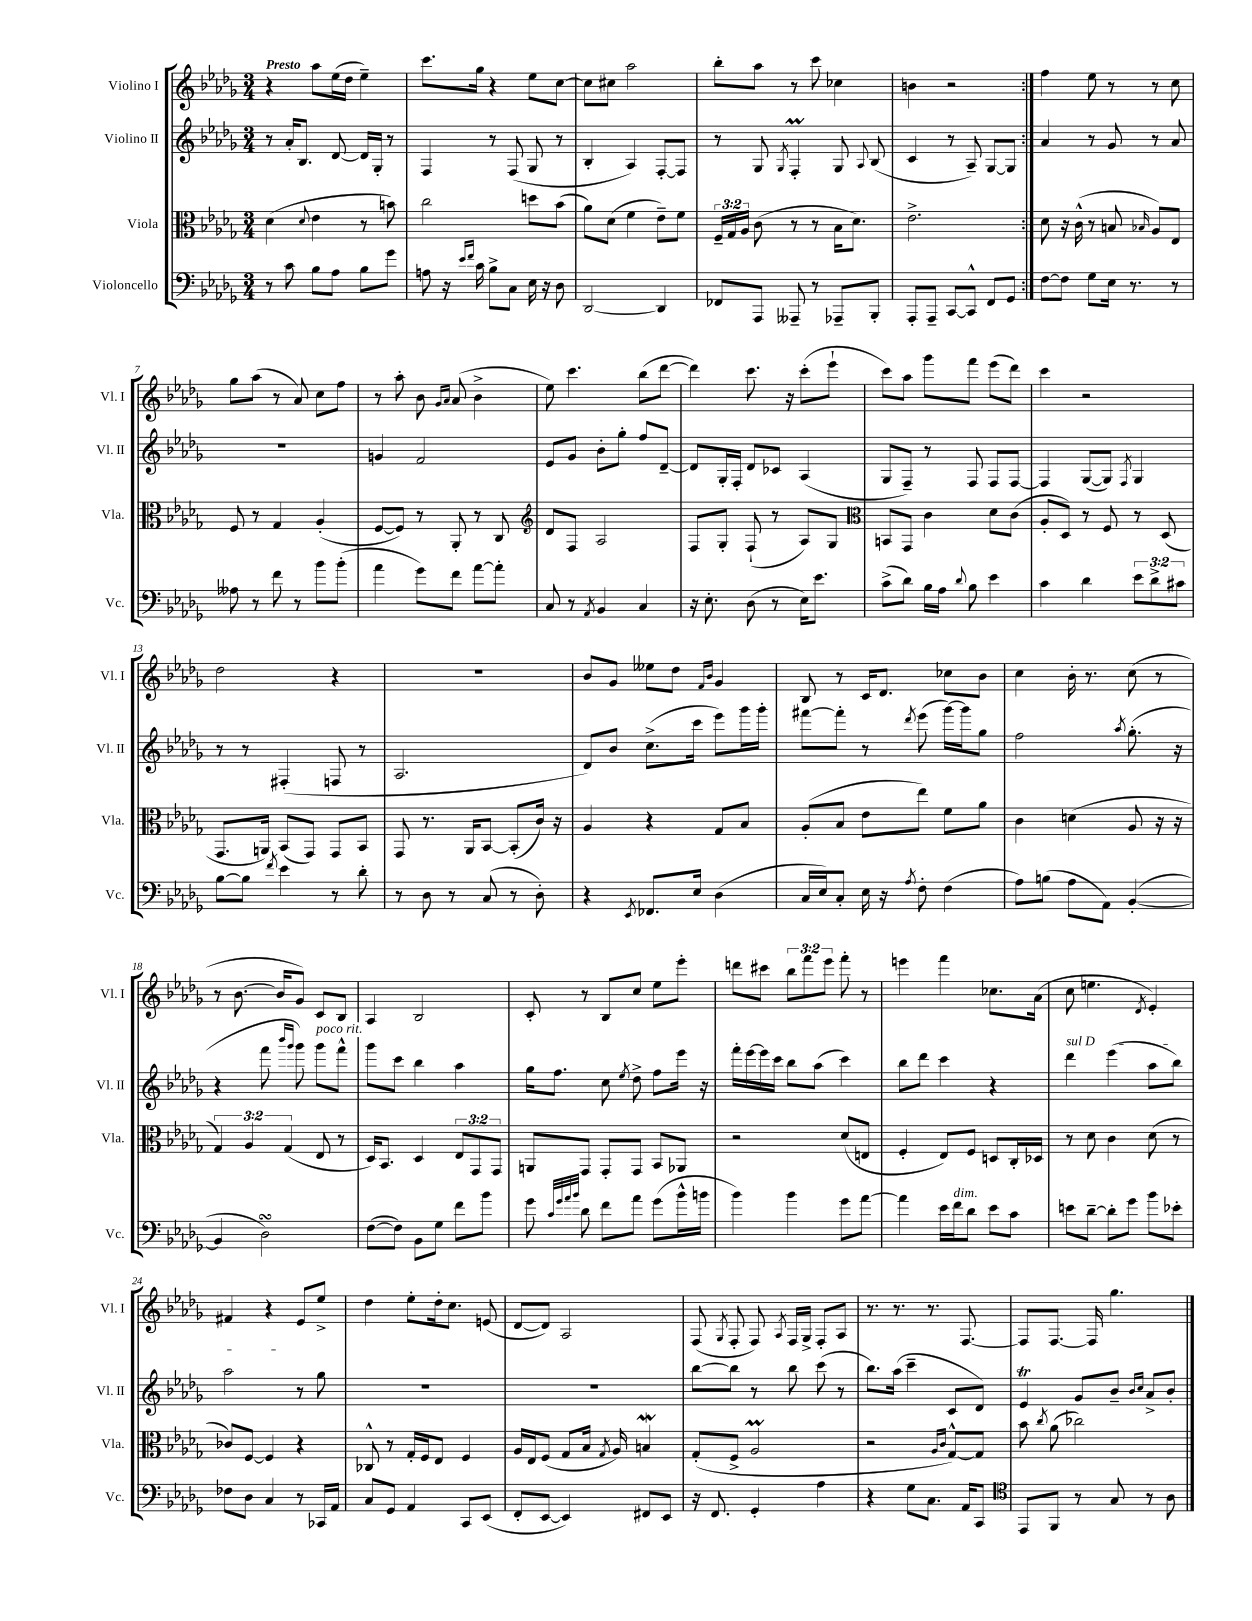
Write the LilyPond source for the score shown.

<<
\new StaffGroup <<
\new Staff = "s0" \with { instrumentName = "Violino I" shortInstrumentName = "Vl. I" } {
    \clef treble \key des \major \numericTimeSignature \time 3/4 \override Staff.TupletNumber.text = #tuplet-number::calc-fraction-text \tempo "Presto"
    \autoBeamOff \repeat volta 2 { r4 aes''8[ ees''16( des''16] ees''4--) |
    c'''8.[ ges''16] r4 ees''8[ c''8]~ |
    c''8[ cis''8] aes''2 |
    bes''8[-. aes''8] r8 c'''8 ces''4 |
    b'4 r2 | }
    f''4 ees''8 r8 r8 c''8 |
    ges''8[ aes''8]( r8 aes'8) c''8[ f''8] |
    r8 aes''8-. bes'8 \grace { ges'16[ aes'16] } aes'8( bes'4-> |
    ees''8) c'''4. bes''8[( des'''8]~ |
    des'''4) c'''8. r16 c'''8[-.( ees'''8]-! |
    c'''8[) aes''8] ges'''8[ f'''8] ees'''8[( des'''8]) |
    c'''4 r2 |
    des''2 r4 |
    R2. |
    bes'8[ ges'8] eeses''8[ des''8] \grace { f'16[ bes'16] } ges'4 |
    bes8 r8 c'16[ des'8.] ces''8[ bes'8] |
    c''4 bes'16-. r8. c''8( r8 |
    r8 bes'8.~ bes'16[ ges'8]) c'8[ bes8] |
    aes4 bes2 |
    c'8-. r8 bes8[ c''8] ees''8[ ees'''8]-. |
    d'''8[ cis'''8] \tuplet 3/2 { bes''8[ f'''8 ees'''8] } f'''8-. r8 |
    e'''4 f'''4 ces''8.[ aes'16]( |
    c''8 e''4. \acciaccatura { des'8 } ees'4-.) |
    fis'4 r4 ees'8[ ees''8]-> |
    des''4 ees''8[-. des''16-. c''8.] e'8( |
    des'8[~ des'8]) aes2 |
    f8( \acciaccatura { ges8 } f8-. f8) \acciaccatura { aes8 } f16[ ges16]-> f8[-. aes8] |
    r8. r8. r8. f8.~ |
    f8[ f8.]~ f16 ges''4. \bar "|." |
}
\new Staff = "s1" \with { instrumentName = "Violino II" shortInstrumentName = "Vl. II" } {
    \clef treble \key des \major \numericTimeSignature \time 3/4
    \autoBeamOff \repeat volta 2 { r8 aes'16[-. bes8.] des'8~ des'16[ ges16]-. r8 |
    f4 r8 f8( ges8 r8 |
    bes4-. aes4) f8[~-. f8] |
    r8 ges8 \acciaccatura { ges8 } f4-.\prall ges8 \appoggiatura { aes8 } bes8( |
    c'4 r8 aes8--) ges8[~ ges8] | }
    aes'4 r8 ges'8 r8 aes'8 |
    R2. |
    g'4 f'2 |
    ees'8[ ges'8] bes'8[-. ges''8]-. f''8[ des'8]~-- |
    des'8[ ges16-. f16]-. des'8[ ces'8] aes4( |
    ges8[ f8]--) r8 f8 f8[ f8]~ |
    f4 ges8[~( ges8]) \acciaccatura { f8 } ges4 |
    r8 r8 fis4-.( f8 r8 |
    aes2. |
    des'8[) bes'8] c''8.[->( c'''16] ees'''8[) ges'''16 ges'''16]-. |
    fis'''8[~ fis'''8]-. r8 \acciaccatura { des'''8 } ees'''8( ges'''16[~) ges'''16 ges''8] |
    f''2 \acciaccatura { aes''8 } ges''8.-.( r16 |
    r4 f'''8 \grace { bes'''16[ ges'''16] } ges'''8) ges'''8[^\markup { \italic "poco rit." } f'''8]-^ |
    ges'''8[ c'''8] bes''4 aes''4 |
    ges''16[ f''8.] c''8 \acciaccatura { ees''8 } des''8-> f''8[ ees'''16] r16 |
    f'''16[-. ees'''16~ ees'''16 c'''16] bes''8[ aes''8]( c'''4) |
    bes''8[ des'''8] c'''4 r4 |
    \once \override TextSpanner.bound-details.left.text = \markup { \italic "sul D" } des'''4\startTextSpan ees'''4( aes''8[ bes''8]) |
    aes''2\stopTextSpan r8 ges''8 |
    R2. |
    R2. |
    bes''8[~ bes''8] r8 bes''8 c'''8( r8 |
    bes''8.[) aes''16]( c'''4-- c'8[ des'8]) |
    ees'4\trill ges'8[ bes'8]-- \grace { bes'16[ c''16] } aes'8[-> bes'8]-. \bar "|." |
}
\new Staff = "s2" \with { instrumentName = "Viola" shortInstrumentName = "Vla." } {
    \clef alto \key des \major \numericTimeSignature \time 3/4 \override Staff.TupletNumber.text = #tuplet-number::calc-fraction-text
    \autoBeamOff \repeat volta 2 { des'4( \appoggiatura { des'8 } ees'4 r8 b'8) |
    c''2 d''8[ bes'8]( |
    aes'8[) des'8]( f'4 ees'8[--) f'8] |
    \tuplet 3/2 { f16[-- ges16 aes16] } c'8( r8 r8 bes16[ des'8.]) |
    ees'2.-> | }
    des'8 r16 c'16-^( r8 b8 \grace { bes16 } aes8[) ees8] |
    f8 r8 ges4 aes4-.( |
    f8[~ f8]) r8 aes,8-. r8 c8 |
    \clef treble des'8[ f8] aes2 |
    f8[ ges8]-. f8-!( r8 aes8[) ges8] |
    \clef alto b,8[ ges,8] c'4 des'8[ c'8]( |
    aes8[-. des8]) r8 f8 r8 des8( |
    ges,8.[ a,16]) bes,8[( ges,8]) ges,8[ bes,8] |
    ges,8 r8. aes,16[ bes,8]~ bes,8[-.( c'16]) r16 |
    aes4 r4 ges8[ bes8] |
    aes8[-.( bes8] ees'8[ ees''8]) f'8[ aes'8] |
    c'4 d'4( aes8 r16 r16 |
    \tuplet 3/2 { ges4) aes4 ges4( } ees8 r8 |
    des16[) bes,8.] des4 \tuplet 3/2 { ees8[ ges,8 ges,8] } |
    a,8[ ges,8] ges,8[-. ges,8] bes,8[ aes,8] |
    r2 des'8[( e8] |
    f4-. ees8[) f8] d8[ c16-. des16] |
    r8 des'8 c'4 des'8( r8 |
    ces'8[) f8]~ f4 r4 |
    ces8-^ r8 ges16[-. f16 ees8] f4 |
    aes16[ ees16 f8]( ges8[ bes16] \acciaccatura { ges8 } aes16) b4\mordent |
    ges8[-.( f8]-> aes2\prall |
    r2 \grace { aes16[ c'16] } ges8[~-^) ges8] |
    bes'8 \acciaccatura { c''8 } aes'8( ces''2) \bar "|." |
}
\new Staff = "s3" \with { instrumentName = "Violoncello" shortInstrumentName = "Vc." } {
    \clef bass \key des \major \numericTimeSignature \time 3/4 \override Staff.TupletNumber.text = #tuplet-number::calc-fraction-text
    \autoBeamOff \repeat volta 2 { r8 c'8 bes8[ aes8] bes8[ ges'8] |
    a8 r16 \grace { ees'16[ f'16] } c'16 bes8[-> c8] ees16 r16 des8 |
    des,2~ des,4 |
    fes,8[ aes,,8] aeses,,8-- r8 aes,,8[-- bes,,8]-. |
    aes,,8[-. aes,,8]-- c,8[~ c,8]-^ f,8[ ges,8] | }
    f8[~ f8] ges8[ ees16] r8. r8 |
    aeses8 r8 f'8 r8 bes'8[ bes'8]-.( |
    aes'4 ges'8[) f'8] aes'8[~ aes'8]-. |
    c8 r8 \acciaccatura { aes,8 } bes,4 c4 |
    r16 ees8.-. des8( r8 ees16[) ees'8.] |
    c'8[->( des'8]) bes16[ aes16] \appoggiatura { des'8 } bes8 ees'4 |
    c'4 des'4 \tuplet 3/2 { ees'8[ des'8-> cis'8] } |
    bes8[~ bes8] \acciaccatura { f'8 } ees'4 r8 des'8-. |
    r8 des8 r8 c8( r8 des8-.) |
    r4 \acciaccatura { ees,8 } fes,8.[ ees16] des4( |
    c16[ ees16) c8]-. ees16 r16 \acciaccatura { aes8 } f8-. f4( |
    aes8[) b8]( aes8[ aes,8]) bes,4~-.( |
    bes,4 des2\turn) |
    f8[~( f8]) bes,8[ ges8] f'8[ bes'8] |
    ges'8 \grace { c'32[ ges'32 aes'32 bes'32] } des'8 f'8[ aes'8] ges'8[( bes'16-^ b'16] |
    bes'4) bes'4 ges'8[ aes'8]~ |
    aes'4 ees'16[ f'16^\markup { \italic "dim." } des'8] ees'8[ c'8] |
    e'8[ des'8]~-- des'8[-. ges'8] bes'8[ ees'8]-. |
    fes8[ des8] c4 r8 ces,16[ aes,16] |
    c8[ ges,8] aes,4 c,8[ ees,8]( |
    f,8[-. ees,8]~ ees,4) fis,8[ ees,8] |
    r16 f,8. ges,4-. aes4 |
    r4 ges8[ c8.] aes,16[ c,8] |
    \clef tenor ees,8[ f,8] r8 ges8 r8 aes8 \bar "|." |
}
>>
>>
